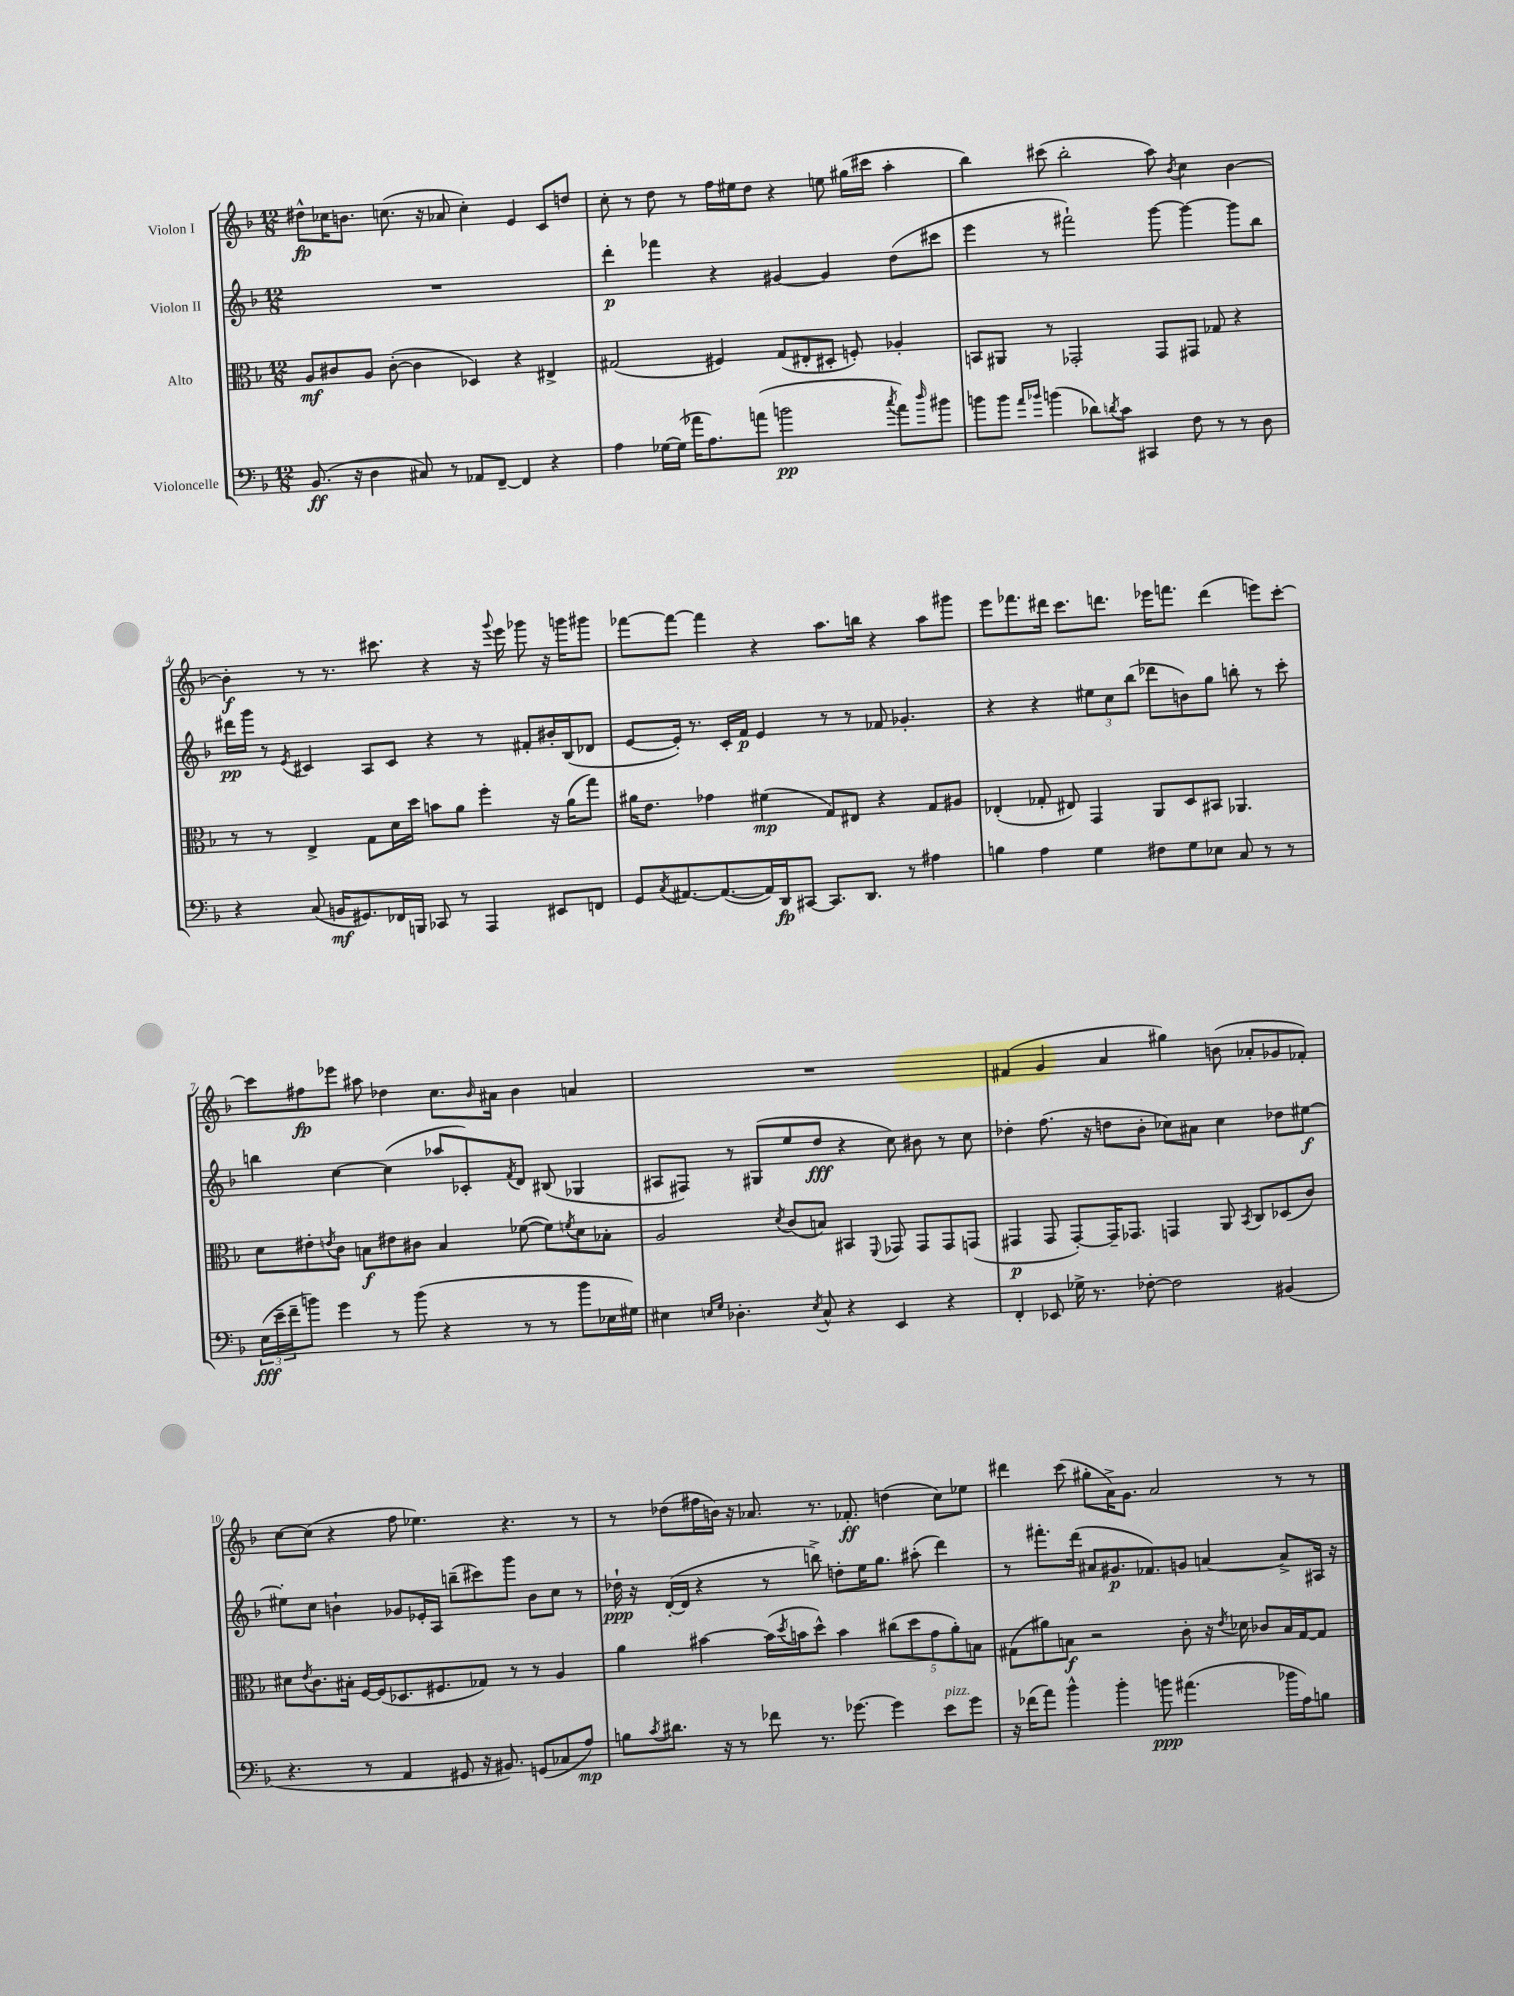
<<
\new StaffGroup <<
\new Staff = "s0" \with { instrumentName = "Violon I" } {
    \clef treble \key f \major \numericTimeSignature \time 12/8
    dis''8-^\fp ces''16 b'8. c''8.( r16 aes'8 c''4-.) e'4 c'8 d''8 |
    c''8-. r8 d''8 r8 f''16 eis''16 d''8 r4 e''8 gis''16( cis'''16 a''4-. |
    bes''4) cis'''8( bes''2-. a''8) \acciaccatura { bes'8 } c''4 bes'4~ |
    bes'4-.\f r8 r8. cis'''8. r4 r16 \appoggiatura { g'''8 } e'''16 ges'''8 r16 g'''16 gis'''8 |
    fes'''8~ fes'''8~ fes'''4 r4 a''8. b''16 r4 a''8 gis'''8 |
    e'''8 fes'''8. dis'''16 c'''8. d'''8. ees'''16 f'''8. d'''4( e'''8) c'''8~-. |
    c'''8 fis''8\fp ees'''8 ais''8 des''4 c''8. \grace { bes'16 } ais'16 bes'4 a'4 |
    R1. |
    fis'4( g'4 a'4 gis''4) b'8( aes'8-. ges'8 fes'8-.) |
    c''8~ c''8( r4 f''8 ees''4.) r4. r8 |
    r8 des''8( fis''16 b'16) r16 aes'8. r8. fes'8.-.\ff d''4( c''8) ees''8 |
    dis'''4 c'''8( gis''8-. a'16->) g'8. a'2 r8 r8 \bar "|." |
}
\new Staff = "s1" \with { instrumentName = "Violon II" } {
    \clef treble \key f \major \numericTimeSignature \time 12/8
    R1. |
    d'''4-.\p fes'''4 r4 gis'4~ gis'4 d''8( cis'''8 |
    e'''4 r8 fis'''2-!) g'''8~ g'''4~ g'''8 bes''8 |
    dis'''16\pp g'''16 r8 \acciaccatura { e'8 } cis'4 a8 cis'8 r4 r8 fis'8-. bis'16-. bes16( des'8 |
    e'8~ e'16-.) r8. c'16-. f'16\p e'4 r8 r8 fes'8 ges'4.-. |
    r4 r4 \tuplet 3/2 { eis''8 c''8 bes''8( } des'''8 b'8) g''8 b''8-. r8 c'''8-. |
    b''4 c''4~ c''4( aes''8 ces'8-.) \acciaccatura { f'8 } d'8 bis8( ges4 |
    ais8 fis8) r8 gis8( e''8 d''8\fff r4 c''8) bis'8 r8 c''8 |
    des''4-. f''8.( r16 d''8 bes'8-. ces''8) ais'8 ces''4 des''8 eis''8~\f |
    eis''8-. c''8 b'4-! ges'8 ees'16-. a16 b''8--( cis'''8) g'''8 b'8 c''8 r8 |
    des''16-!\ppp r16 d'16~-.( d'16 r4 r8 b''8->) d''8-. e''16 g''8. ais''8-.( d'''4) |
    r8 fis'''8.-. d'''16( ais'8 gis'8.\p fes'8.) g'8 a'4~ a'8-> ais16 r16 \bar "|." |
}
\new Staff = "s2" \with { instrumentName = "Alto" } {
    \clef alto \key f \major \numericTimeSignature \time 12/8
    a8\mf cis'8 a8 cis'8~-.( cis'4 des4) r4 eis4-> |
    gis2( fis4) gis8( eis8-. dis8-. f8-.) aes4-. |
    b,8 ais,8 r8 ges,2-. ges,8 gis,8 ges8 r4 |
    r8 r8 e4-> g8 d'16 d''16 b'8 a'8 f''4-. r16 a'16( g''8) |
    ais'16 e'8. ges'4 fis'4\mp( g8) eis8 r4 g8 ais8 |
    ees4-.( ges8-. eis8) g,4 a,8 d8 bis,8 aes,4. |
    d'8 eis'8-. \acciaccatura { e'8 } c'8 b8\f eis'8 cis'8 b4 fes'8~( fes'8) \acciaccatura { f'8 } d'8 bes8-. |
    a2 \acciaccatura { d'8 } c'8( b8) bis,4 \appoggiatura { f,8 } ges,8 ges,8 ges,8 g,8( |
    gis,4\p gis,8 gis,8~-.) gis,16-- ges,8. g,4 a,8 \acciaccatura { bes,8 } c8 des8( c'8) |
    dis'8 \acciaccatura { e'8 } c'8. bis16-. f16~ f16( des8. fis8. ges8) r8 r8 a4 |
    a'4 bis'4~ bis'16( \acciaccatura { d''8 } b'16 d''8-^) b'4 \tuplet 5/4 { cis''8( d''8 g'8 a'8-.) b8 } |
    gis8( ais'8) b8\f r2 c'8-. r16 \acciaccatura { e'8 } des'16 ces'8 b16 gis16~ gis8 \bar "|." |
}
\new Staff = "s3" \with { instrumentName = "Violoncelle" } {
    \clef bass \key f \major \numericTimeSignature \time 12/8
    bes,8.\ff( r16 d4 cis8) r8 aes,8 f,8~-- f,4 r4 |
    a4 ges16~ ges16( aes'16 a8.) a'8( b'2\pp \acciaccatura { c''8 } a'8) \grace { d''16 } bis'8 |
    b'8 b'8 \grace { a'16 bes'16 } b'4( des'8) \acciaccatura { d'8 } c'8 cis,4 f8 r8 r8 d8 |
    r4 c8( b,16\mf gis,8.) fes,16 b,,16 ces,8 r8 a,,4 eis,8 f,8 |
    g,8 \acciaccatura { c8 } ais,8.~ ais,8.~( ais,16) d,16\fp cis,8~ cis,8. d,8. r8 ais4 |
    b4 a4 g4 fis8 g8 ees8 c8 r8 r8 |
    \tuplet 3/2 { e16\fff( e'16-- f'16-- } b'8) g'4 r8 b'8( r4 r8 r8 b'8 ees16 gis16) |
    eis4 \grace { e16 g16 } des4.-. \acciaccatura { e8 } c8-^ r4 e,4 r4 |
    f,4-. ees,8 ges16-> r8. fes8~-. fes2 bis,4( |
    r4. r8 a,4 gis,8 r16 bis,8.) g,8( ces8 a8\mp) |
    b8 \acciaccatura { c'8 } dis'8. r16 r8 fes'8 r8. ges'8.~ ges'4 e'8^\markup { \italic "pizz." } ges'8 |
    r16 fes'16( a'8) bes'4-^ bes'4-. b'8\ppp ais'4.( bes'16 a16) b8 \bar "|." |
}
>>
>>
